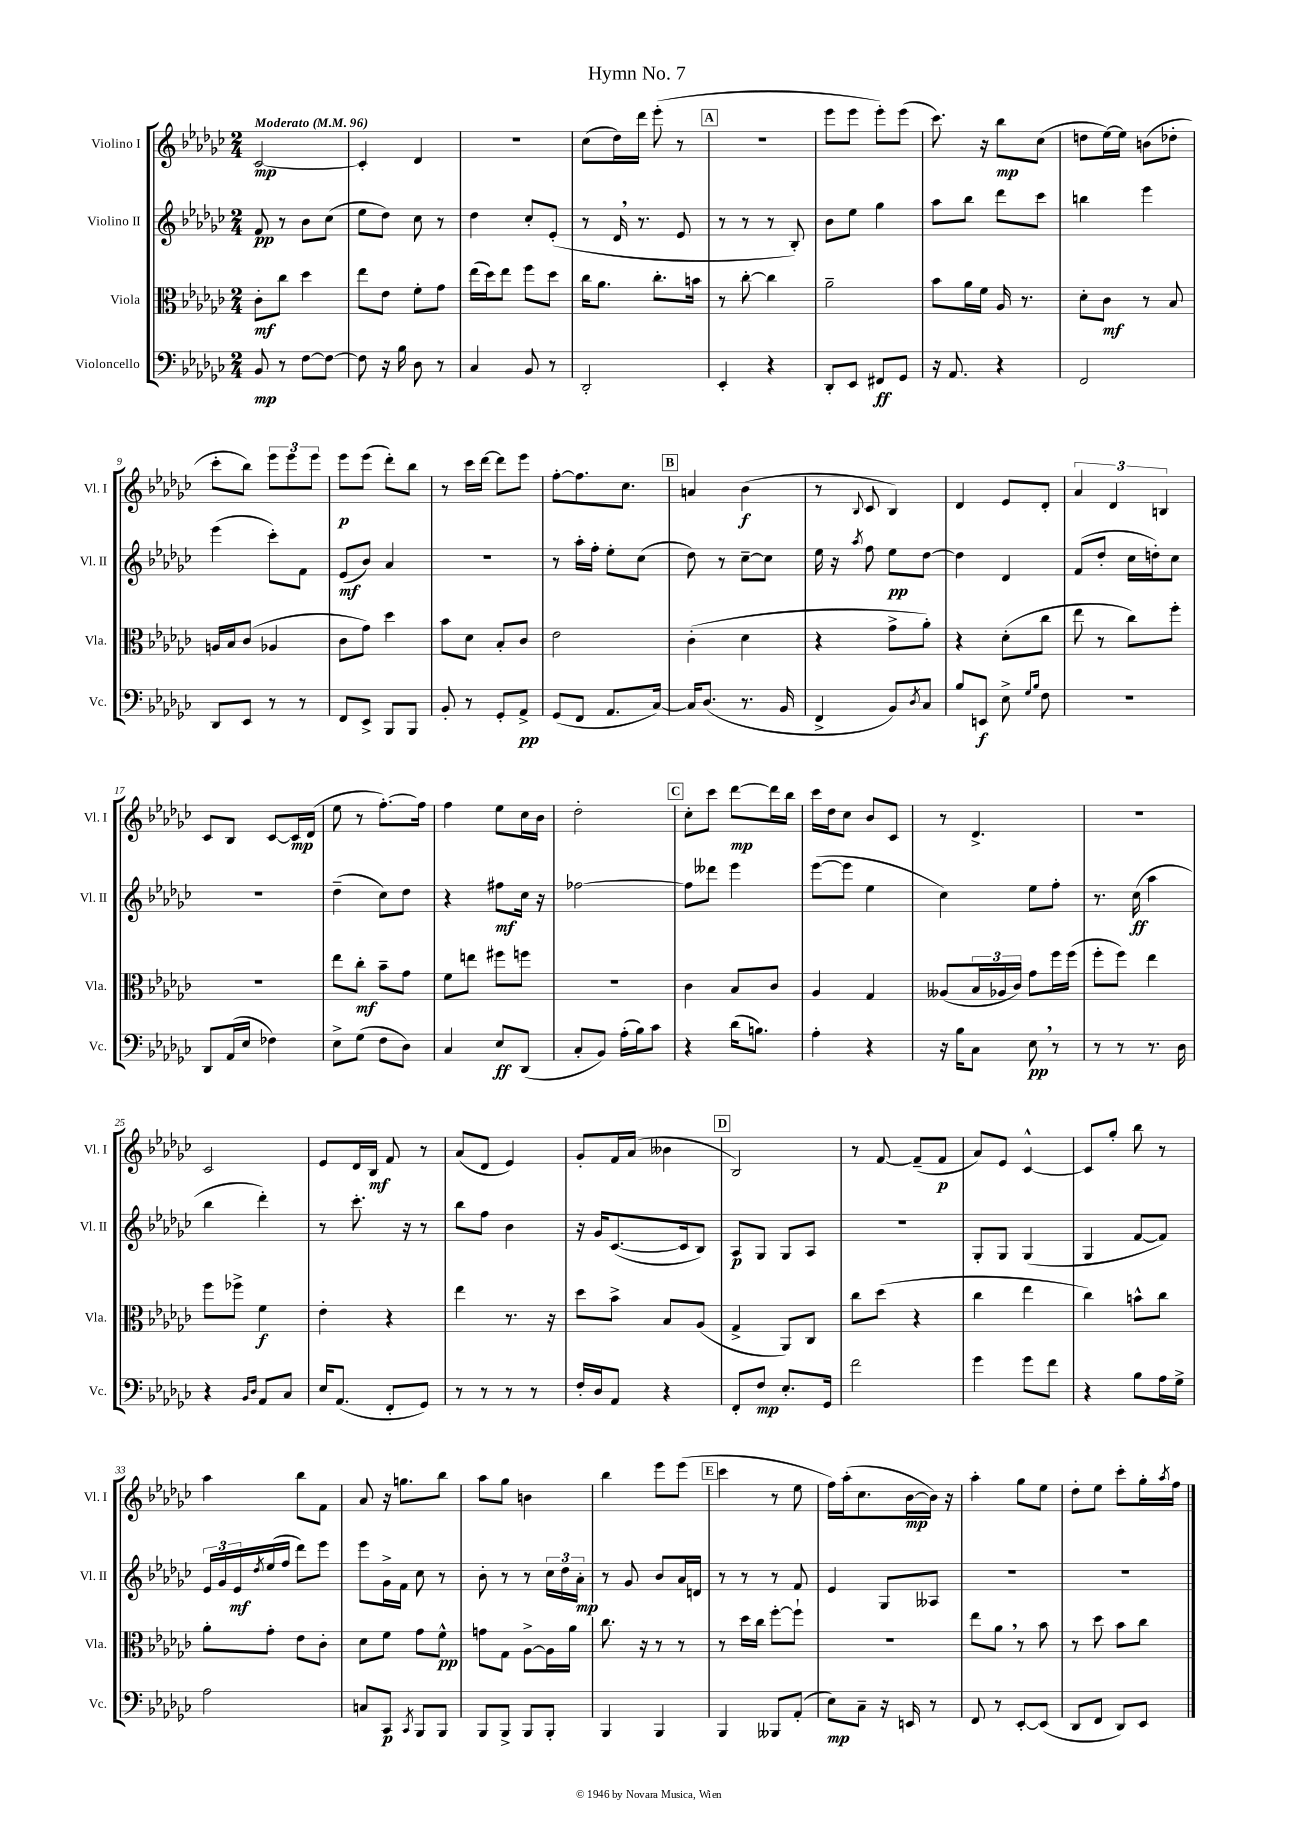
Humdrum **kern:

**kern	**kern	**kern	**kern
*staff4	*staff3	*staff2	*staff1
*clefF4	*clefC3	*clefG2	*clefG2
*k[b-e-a-d-g-c-]	*k[b-e-a-d-g-c-]	*k[b-e-a-d-g-c-]	*k[b-e-a-d-g-c-]
*M2/4	*M2/4	*M2/4	*M2/4
*MM96	*MM96	*MM96	*MM96
8BB-/	8c-'\L	8f/	[2c-/
8r	8cc-\J	8r	.
[8F\L	4dd-\	8b-\L	.
8F\_J	.	(8cc-\J	.
=	=	=	=
8F\]	8ee-\L	8ee-\L	4c-'/]
16r	8e-\J	8dd-\J)	.
16B-\	.	.	.
8D-\	8f'\L	8cc-\	4d-/
8r	8g-\J	8r	.
=	=	=	=
4C-/	(16ee-\LL	4dd-\	2r
.	16dd-\J)	.	.
.	8ee-\J	.	.
8BB-/	8ff\L	8cc-'/L	.
8r	8dd-\J	(8e-'/J	.
=	=	=	=
2DD-'/	16cc-\LK	8r	(8cc-\L
.	8.a-\J	.	.
.	.	16d-/	16dd-\L)
.	.	8.r	16ddd-\JJ
.	8.cc-'\L	.	(8eee-'\
.	.	8e-/	8r
.	16b\Jk	.	.
=	=	=	=
4EE-'/	8r	8r	2r
.	[8cc-'\	8r	.
4r	4cc-\]	8r	.
.	.	8B-'/)	.
=	=	=	=
8DD-'/L	2a-~\	8b-\L	8eee-\L
8EE-/J	.	8ee-\J	8eee-\J
8FF#/L	.	4gg-\	8eee-'\L)
8GG-/J	.	.	(8eee-\J
=	=	=	=
16r	8b-\L	8aa-\L	8.ccc-\)
8.AA-/	.	.	.
.	16a-\L	8bb-\J	.
.	16f\JJ	.	16r
4r	16A-/	8ddd-\L	8bb-\L
.	8.r	.	.
.	.	8ccc-\J	(8cc-\J
=	=	=	=
2FF/	8d-'\L	4bb\	8dd\L
.	8c-\J	.	[16ee-\L)
.	.	.	16ee-\]JJ
.	8r	4eee-\	(8b\L
.	8B-/	.	8dd-'\J
=	=	=	=
8DD-/L	16A/LL	(4eee-\	8ccc-'\L
.	16B-/J	.	.
8EE-/J	(8c-/J	.	8bb-\J)
8r	4A-/	8ccc-'\L)	12eee-\L
.	.	.	12eee-\
8r	.	8f\J	.
.	.	.	12eee-\J
=	=	=	=
8FF/L	8c-\L	(8e-/L	8eee-\L
8EE-^/J	8g-\J)	8b-/J)	(8eee-\J
8BBB-/L	4dd-\	4a-/	8ddd-'\L)
8BBB-/J	.	.	8bb-\J
=	=	=	=
8BB-'/	8b-\L	2r	8r
8r	8d-\J	.	16ccc-\LL
.	.	.	[16ddd-\JJ
8GG-'/L	8B-'/L	.	8ddd-\]L
8AA-^/J	8c-/J	.	8eee-\J
=	=	=	=
(8GG-/L	2e-\	8r	[8ff'\L
8FF/J	.	16aa-'\LL	8.ff\]
.	.	16ff'\JJ	.
8.AA-/L	.	8ee-'\L	.
.	.	.	8.cc-\J
.	.	(8cc-\J	.
[16C-/Jk)	.	.	.
=	=	=	=
16C-/]LK	(4c-'\	8dd-\)	4a/
(8.D-/J	.	.	.
.	.	8r	.
8.r	4d-\	[8cc-~\L	(4b-\
.	.	8cc-\]J	.
16BB-/	.	.	.
=	=	=	=
4FF^/	4r	16ee-\	8r
.	.	16r	.
.	.	8qaa-/	8qqB-/
.	.	8ff\	8c-/
8BB-/L)	8g-^\L	8ee-\L	4B-/)
8qD-/	.	.	.
8C-/J	8a-'\J)	[8dd-\J	.
=	=	=	=
8B-/L	4r	4dd-\]	4d-/
8EE/J	.	.	.
8E-^\	(8d-'\L	4d-/	8e-/L
16qqG-/LL	.	.	.
16qqB-/JJ	.	.	.
8F\	8cc-\J	.	8d-'/J
=	=	=	=
2r	8ee-\	(8f/L	6a-/
.	8r	8dd-'/J	.
.	.	.	6d-/
.	8cc-\L)	16cc-\LL	.
.	.	16dd'\J)	.
.	.	.	6B/
.	8ff'\J	8cc-\J	.
=	=	=	=
8DD-/L	2r	2r	8c-/L
(16AA-/L	.	.	8B-/J
16E-/JJ	.	.	.
4F-\)	.	.	[8c-/L
.	.	.	16c-/]L
.	.	.	(16d-/JJ
=	=	=	=
8E-^\L	8ee-\L	(4dd-~\	8ee-\
(8G-\J	8cc-'\J	.	8r
8F\L	8b-~\L	8cc-\L)	[8.ff'\L)
8D-\J)	8g-\J	8dd-\J	.
.	.	.	16ff\]Jk
=	=	=	=
4C-/	8f\L	4r	4ff\
.	8ee\J	.	.
8E-/L	8ff#\L	8ff#\L	8ee-\L
(8DD-/J	8ff\J	16cc-\Jk	16cc-\L
.	.	16r	16b-\JJ
=	=	=	=
8C-'/L	2r	[2ff-\	2dd-'\
8BB-/J)	.	.	.
(16A-'\LL	.	.	.
16B-\J)	.	.	.
8c-\J	.	.	.
=	=	=	=
4r	4c-\	8ff-\]L	8cc-'\L
.	.	8ddd--\J	8ccc-\J
(16d-\LK	8B-/L	4eee-\	[8ddd-\L
8.B\J)	.	.	.
.	8c-/J	.	16ddd-\]L
.	.	.	16bb-\JJ
=	=	=	=
4A-'\	4A-/	([8eee-\L	16ccc-\LL
.	.	.	16dd-\J
.	.	8eee-\]J	8cc-\J
4r	4G-/	4ee-\	8b-/L
.	.	.	8c-/J
=	=	=	=
16r	(8A--/L	4cc-\)	8r
16B-\LK	.	.	.
8C-\J	24B-/L	.	4.d-^/
.	24A-/	.	.
.	24c-/JJ)	.	.
8E-\	8g-\L	8ee-\L	.
8r	16ff\L	8ff'\J	.
.	(16ff\JJ	.	.
=	=	=	=
8r	8ff'\L	8.r	2r
8r	8ff\J)	.	.
.	.	(16cc-\	.
8.r	4ee-\	4aa-\	.
16D-\	.	.	.
=	=	=	=
4r	8ff\L	4bb-\	2c-/
.	8ff-^\J	.	.
16qqBB-/LL	.	.	.
16qqD-/JJ	.	.	.
8AA-/L	4f\	4ddd-'\)	.
8C-/J	.	.	.
=	=	=	=
16E-/LK	4e-'\	8r	8e-/L
(8.AA-/J	.	.	.
.	.	8.ccc-'\	16d-/L
.	.	.	16B-/JJ
8FF'/L	4r	.	8f/
.	.	16r	.
8GG-/J)	.	8r	8r
=	=	=	=
8r	4ee-\	8bb-\L	(8a-/L
8r	.	8ff\J	8d-/J
8r	8.r	4b-\	4e-/)
8r	.	.	.
.	16r	.	.
=	=	=	=
16F'/LL	8dd-\L	16r	8g-'/L
16D-/J	.	16g-/LK	.
8AA-/J	8b-^\J	([8.c-/	16f/L
.	.	.	(16a-/JJ
4r	8B-/L	.	4b--\
.	.	16c-/]k	.
.	(8A-/J	8B-/J)	.
=	=	=	=
8FF'/L	4G-^/	8A-/L	2B-/)
8F/J	.	8G-/J	.
8.E-'/L	8AA-/L)	8G-/L	.
.	8C-/J	8A-/J	.
16GG-/Jk	.	.	.
=	=	=	=
2f\	8cc-\L	2r	8r
.	(8dd-\J	.	[8f/
.	4r	.	(8f~/]L
.	.	.	8f/J
=	=	=	=
4g-\	4cc-\	8G-'/L	8a-/L)
.	.	8G-/J	8e-/J
8g-\L	4ee-\	(4G-/	[4c-^^/
8f\J	.	.	.
=	=	=	=
4r	4cc-\)	4G-/	8c-/]L
.	.	.	8gg-'/J
8B-\L	8b^^\L	[8f/L	8bb-\
16A-\L	8cc-\J	8f/]J)	8r
16G-^\JJ	.	.	.
=	=	=	=
2A-\	8a-'\L	24e-/LL	4aa-\
.	.	24g-/	.
.	.	24e-/	.
.	.	8qdd-/	.
.	8g-'\J	(16ee-/	.
.	.	16ff/JJ	.
.	8e-\L	8ddd-\L)	8bb-\L
.	8c-'\J	8eee-\J	8f\J
=	=	=	=
8C/L	8d-\L	8eee-\L	8a-/
8CC-/J	8f\J	16g-^\L	16r
.	.	16f\JJ	8.gg\L
8qCC-/	.	.	.
8BBB-/L	8g-\L	8cc-\	.
8BBB-/J	8f^^\J	8r	8bb-\J
=	=	=	=
8BBB-/L	8g\L	8b-'\	8aa-\L
8BBB-^/J	8G-\J	8r	8gg-\J
8BBB-/L	[8A-^\L	8r	4b\
8BBB-'/J	16A-\]L	24cc-\LL	.
.	.	24dd-\	.
.	16a-\JJ	.	.
.	.	24a-'\JJ	.
=	=	=	=
4BBB-/	8.cc-\	8r	4bb-\
.	.	8g-/	.
.	16r	.	.
4BBB-/	8r	8b-/L	8eee-\L
.	8r	16a-/L	(8eee-\J
.	.	16d/JJ	.
=	=	=	=
4BBB-/	8r	8r	4ccc-\
.	16dd-\LL	8r	.
.	16cc-\JJ	.	.
8BBB--/L	[8ff'\L	8r	8r
(8AA-'/J	8ff`\]J	8f/	8ee-\
=	=	=	=
8E-\L)	2r	4e-/	16ff\LL)
.	.	.	(16aa-'\J
8C-~\J	.	.	8.cc-\
16r	.	8G-/L	.
16EE/	.	.	[16b-\L
8r	.	8A--/J	16b-\]JJ)
.	.	.	16r
=	=	=	=
8FF/	8ee-\L	2r	4aa-'\
8r	8a-\J	.	.
[8EE-'/L	8r	.	8gg-\L
(8EE-/]J	8b-\	.	8ee-\J
=	=	=	=
8DD-/L	8r	2r	8dd-'\L
8FF/J	8dd-\	.	8ee-\J
8DD-/L)	8b-\L	.	8ccc-'\L
8EE-/J	8cc-\J	.	16gg-'\L
.	.	.	8qaa-/
.	.	.	16ff\JJ
==	==	==	==
*-	*-	*-	*-
